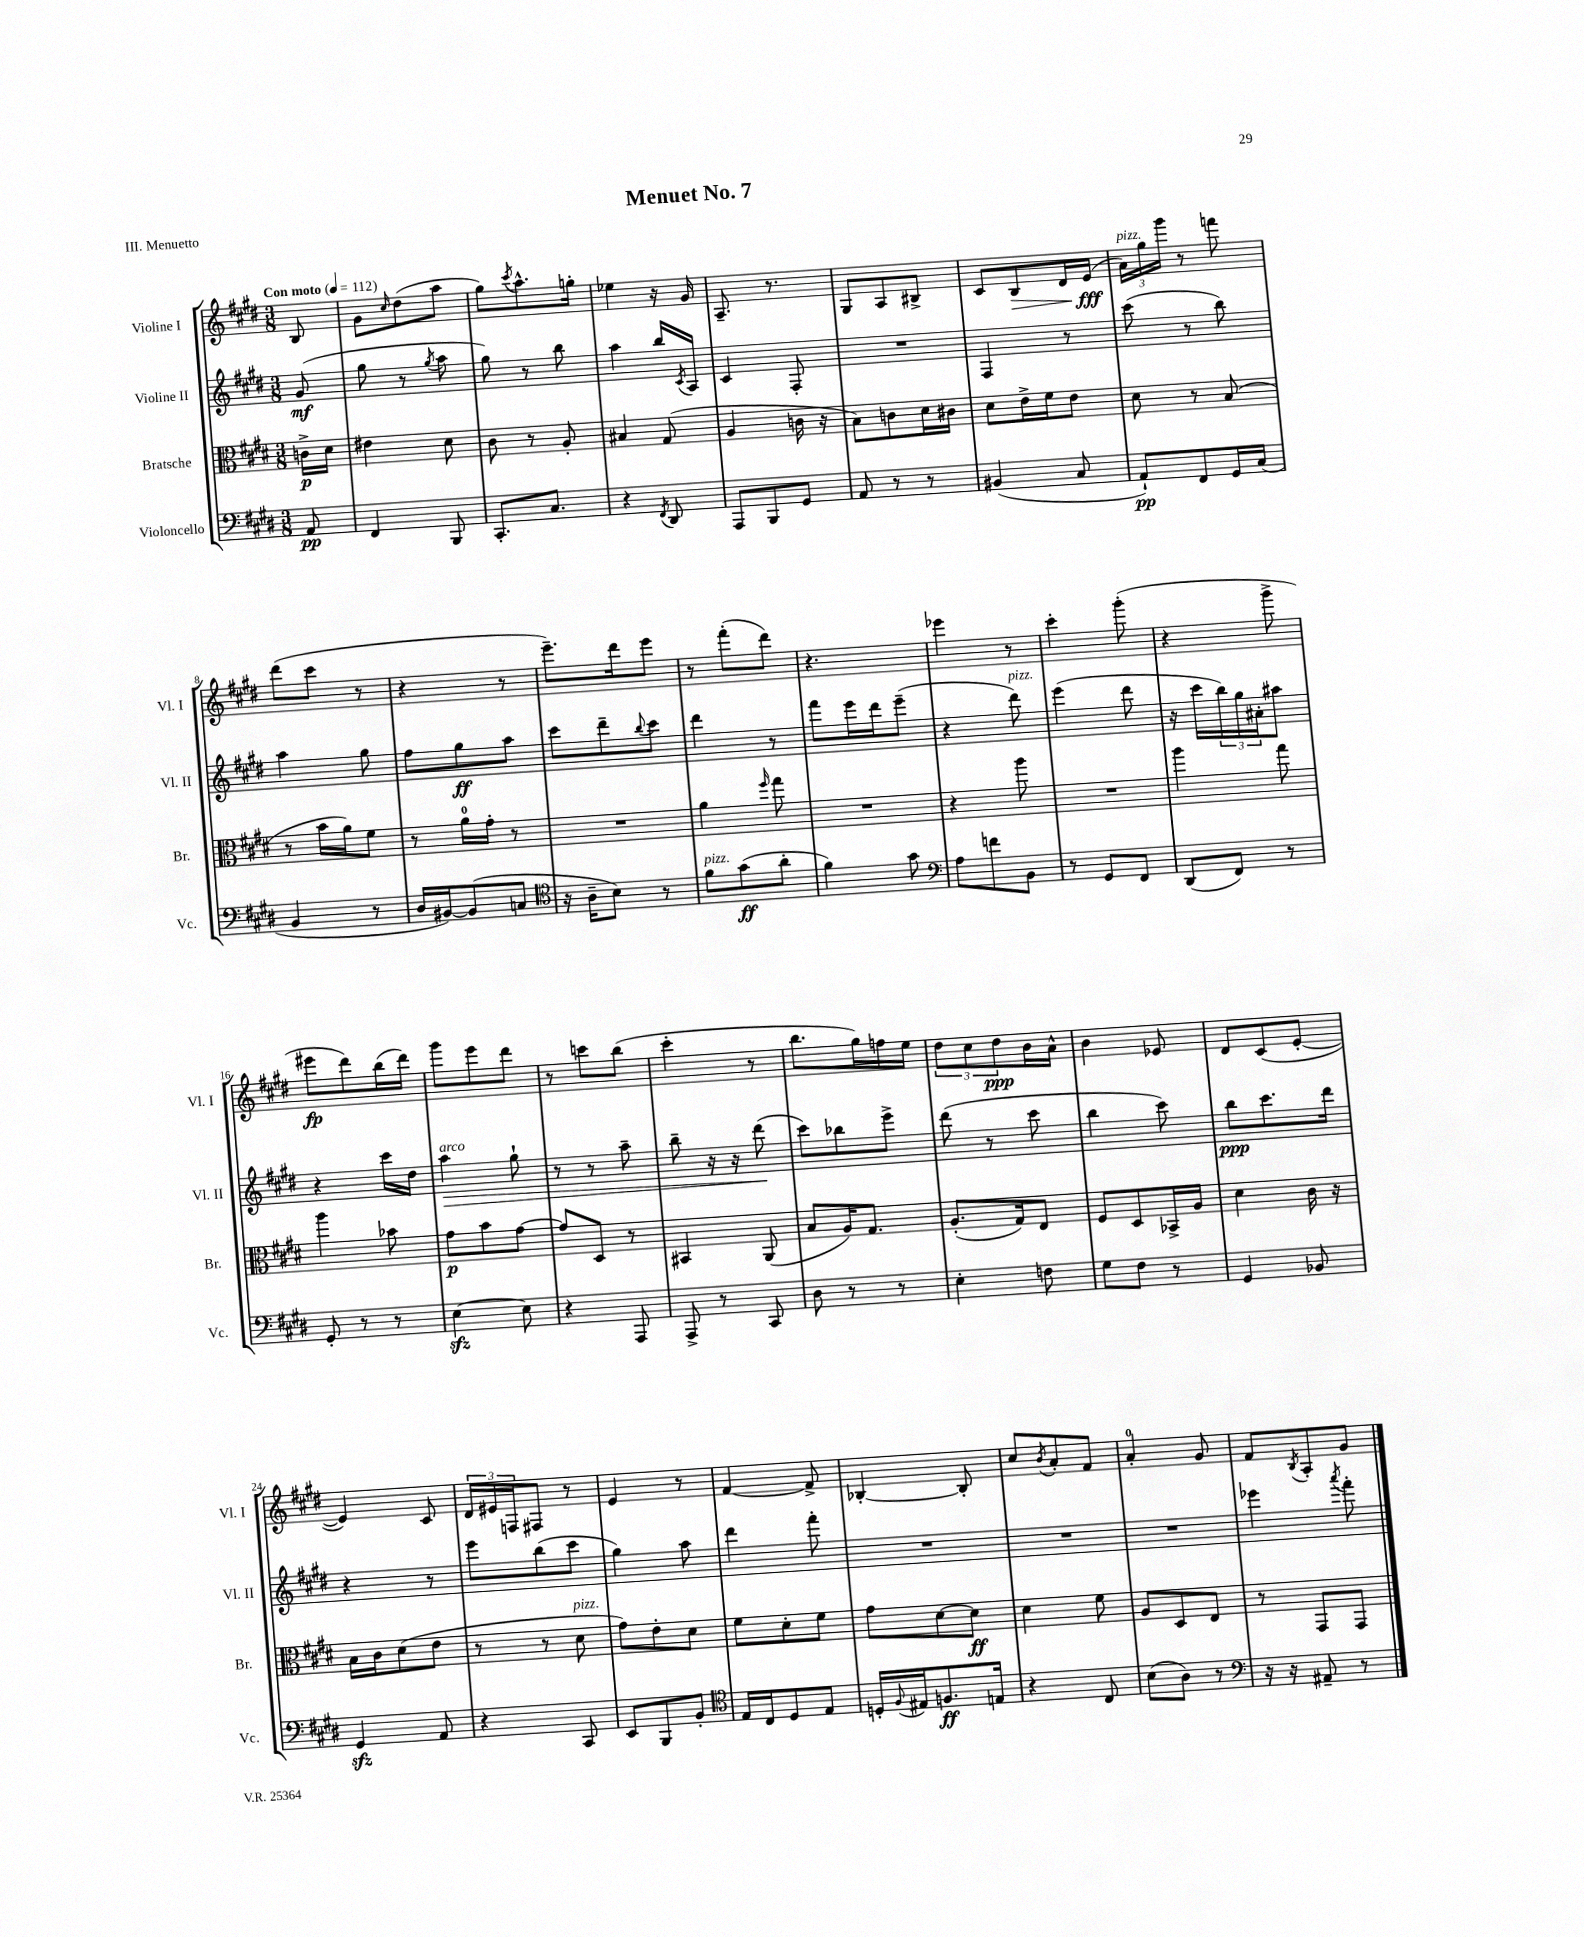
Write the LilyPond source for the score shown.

\header { title = "Menuet No. 7" piece = "III. Menuetto" }
<<
\new StaffGroup <<
\new Staff = "s0" \with { instrumentName = "Violine I" shortInstrumentName = "Vl. I" } {
    \clef treble \key e \major \numericTimeSignature \time 3/8 \partial 8 \tempo "Con moto" 4 = 112
    b8 |
    gis'8 \grace { cis''16 } dis''8( a''8 |
    gis''8) \acciaccatura { cis'''8 } a''8.-^ g''16-. |
    ees''4 r16 gis'16 |
    a8.-- r8. |
    gis8 a8 bis8-> |
    cis'8 b8\> dis'16 e'16\fff\!( |
    \tuplet 3/2 { a'16^\markup { \italic "pizz." }) gis''16 gis'''16 } r8 f'''8 |
    dis'''8( cis'''8 r8 |
    r4 r8 |
    e'''8.--) dis'''16 e'''8 |
    r8 fis'''8-.( dis'''8) |
    r4. |
    ees'''4 r8 |
    cis'''4-. gis'''8-.( |
    r4 gis'''8-> |
    eis'''8\fp dis'''8) b''16( dis'''16) |
    gis'''8 e'''8 dis'''8 |
    r8 c'''8 b''8( |
    cis'''4-. r8 |
    b''8. gis''16) f''16 e''16 |
    \tuplet 3/2 { dis''8 cis''8 dis''8\ppp } b'16 a'16-^ |
    b'4 ees'8 |
    dis'8 cis'8( e'8~-. |
    e'4) cis'8 |
    \tuplet 3/2 { dis'16 eis'16 f16 } fis8 r8 |
    e'4 r8 |
    fis'4~ fis'8-> |
    bes4~-. bes8-. |
    cis''8 \acciaccatura { b'8 } a'8-. fis'8 |
    a'4-0-. gis'8 |
    fis'8 \acciaccatura { b8 } a8-. gis'8 \bar "|." |
}
\new Staff = "s1" \with { instrumentName = "Violine II" shortInstrumentName = "Vl. II" } {
    \clef treble \key e \major \numericTimeSignature \time 3/8 \partial 8
    gis'8\mf( |
    gis''8 r8 \acciaccatura { gis''8 } a''8 |
    gis''8) r8 b''8 |
    a''4 b''16 \acciaccatura { cis'8 } a16 |
    cis'4 fis8-. |
    R4. |
    fis4 r8 |
    cis'''8( r8 b''8) |
    a''4 gis''8 |
    fis''8 gis''8\ff a''8 |
    cis'''8 dis'''8-- \appoggiatura { b''8 } cis'''8 |
    dis'''4 r8 |
    fis'''8 e'''16 dis'''16 e'''8--( |
    r4 dis'''8^\markup { \italic "pizz." }) |
    e'''4( dis'''8 |
    r16 cis'''16 \tuplet 3/2 { b''16) gis''16 ais'16-. } ais''8 |
    r4 cis'''16 dis''16 |
    a''4\>^\markup { \italic "arco" } gis''8-! |
    r8 r8 a''8-- |
    b''8-- r16 r16 dis'''8\!( |
    cis'''8) bes''8 e'''8-> |
    dis'''8( r8 cis'''8 |
    b''4 cis'''8) |
    b''8\ppp cis'''8. dis'''16 |
    r4 r8 |
    e'''8 b''8( cis'''8 |
    gis''4) a''8 |
    dis'''4 fis'''8-. |
    R4. |
    R4. |
    R4. |
    ees'''4 \acciaccatura { a'''8 } fis'''8-. \bar "|." |
}
\new Staff = "s2" \with { instrumentName = "Bratsche" shortInstrumentName = "Br." } {
    \clef alto \key e \major \numericTimeSignature \time 3/8 \partial 8
    c'16->\p dis'16 |
    eis'4 dis'8 |
    cis'8 r8 a8-. |
    bis4 gis8( |
    a4 c'16 r16 |
    b8) c'8 dis'16 cis'16 |
    dis'8 e'16-> fis'16 e'8 |
    dis'8 r8 b8( |
    r8 b'16 a'16) fis'8 |
    r8 a'16-0 gis'16-. r8 |
    R4. |
    a'4 \grace { fis''16 } gis''8 |
    R4. |
    r4 a''8 |
    R4. |
    a''4 gis''8 |
    a''4 bes'8 |
    gis'8\p b'8 gis'8~ |
    gis'8 dis8 r8 |
    bis,4 a,8( |
    b8 a16) gis8. |
    a8.-.( gis16) e8 |
    fis8 dis8 bes,16-> a16 |
    dis'4 cis'16 r16 |
    b16 cis'16 dis'8( e'8 |
    r8 r8 dis'8^\markup { \italic "pizz." } |
    gis'8) e'8-. dis'8 |
    fis'8 dis'8-. fis'8 |
    gis'8 dis'8~ dis'8\ff |
    dis'4 fis'8 |
    a8 dis8 e8 |
    r8 gis,8 gis,8 \bar "|." |
}
\new Staff = "s3" \with { instrumentName = "Violoncello" shortInstrumentName = "Vc." } {
    \clef bass \key e \major \numericTimeSignature \time 3/8 \partial 8
    a,8\pp |
    fis,4 b,,8 |
    cis,8.-. cis8. |
    r4 \acciaccatura { fis,8 } dis,8 |
    a,,8 b,,8 gis,8 |
    a,8 r8 r8 |
    bis,4( cis8 |
    a,8-!\pp) fis,8 gis,16 cis16( |
    b,4 r8 |
    dis16 bis,16~) bis,8( c8 |
    \clef tenor r16 a16-- b8) r8 |
    fis'8^\markup { \italic "pizz." } gis'8\ff( a'8-. |
    fis'4) gis'8 |
    \clef bass a8 f'8 b,8 |
    r8 gis,8 fis,8 |
    dis,8( fis,8) r8 |
    gis,8-. r8 r8 |
    e4~\sfz e8 |
    r4 a,,8 |
    a,,8-> r8 cis,8 |
    dis8 r8 r8 |
    e4-. f8 |
    gis8 fis8 r8 |
    gis,4 bes,8 |
    gis,4\sfz a,8 |
    r4 cis,8 |
    e,8 b,,8 b,8-. |
    \clef tenor e16 cis16 dis8 e8 |
    d16-. \appoggiatura { fis8 } eis16 f8.\ff e16 |
    r4 cis8 |
    b8( a8) r8 |
    \clef bass r16 r16 ais,8-- r8 \bar "|." |
}
>>
>>
